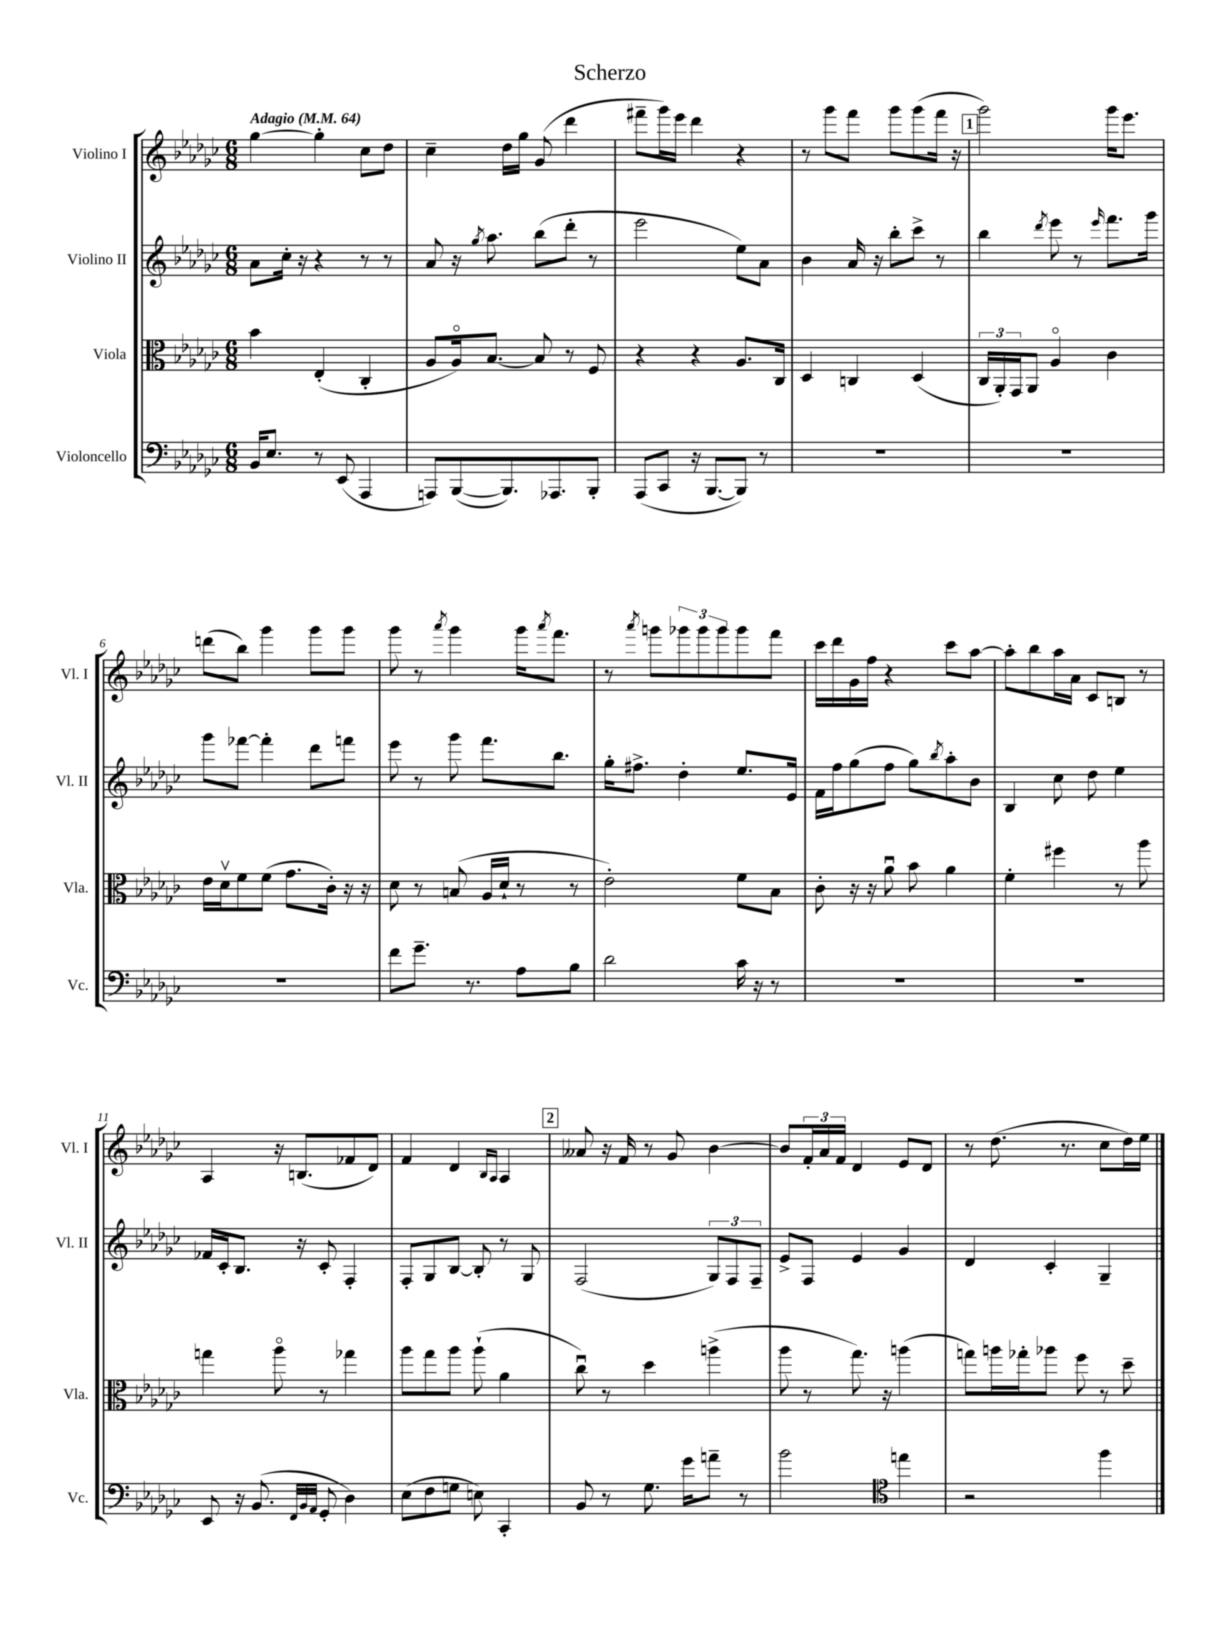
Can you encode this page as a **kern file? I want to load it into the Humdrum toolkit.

**kern	**kern	**kern	**kern
*part4	*part3	*part2	*part1
*staff4	*staff3	*staff2	*staff1
*I"Violoncello	*I"Viola	*I"Violino II	*I"Violino I
*I'Vc.	*I'Vla.	*I'Vl. II	*I'Vl. I
*clefF4	*clefC3	*clefG2	*clefG2
*k[b-e-a-d-g-c-]	*k[b-e-a-d-g-c-]	*k[b-e-a-d-g-c-]	*k[b-e-a-d-g-c-]
*M6/8	*M6/8	*M6/8	*M6/8
*MM64	*MM64	*MM64	*MM64
=1	=1	=1	=1
!	!	!	!LO:TX:a:B:t=Adagio
16BB-/KL	4b-\	8a-\L	[4gg-\
8.E-/J	.	.	.
.	.	16cc-'\Jk	.
.	.	16r	.
8r	(4E-'/	4r	4gg-'\]
(8EE-/	.	.	.
4AAA-/	4C-'/	8r	8cc-\L
.	.	8r	8dd-\J
=2	=2	=2	=2
8AAAn/L)	8A-/L	8a-/	4cc-~\
([8BBB-/	16A-/k)	16r	.
.	.	8qgg-/	.
.	[8.B-/J	8.aa-\	.
8.BBB-/])	.	.	16dd-\LL
.	.	.	16gg-\JJ
.	8B-/]	(8bb-\L	(8g-/
8.AAA-X/	.	.	.
.	8r	8ddd-'\J	4ddd-\
8BBB-'/J	8F/	8r	.
=3	=3	=3	=3
(8AAA-/L	4r	2eee-\	8fff#X~\L
8CC-/J	.	.	16ggg-\L)
.	.	.	16eee-\JJ
16r	4r	.	4ddd-\
[8.BBB-/L	.	.	.
8BBB-/J])	8.A-/L	8ee-\L)	4r
8r	.	8a-\J	.
.	16C-/Jk	.	.
=4	=4	=4	=4
2.r	4D-/	4b-\	8r
.	.	.	8ggg-\L
.	4Cn/	16a-/	8fff\J
.	.	16r	.
.	.	8bb-'\L	8ggg-\L
.	(4D-/	8ccc-^\J	(8ggg-\
.	.	8r	16fff\Jk
.	.	.	16r
!!LO:REH:place=s1:t=1
=5	=5	=5	=5
2.r	24C-/LL	4bb-\	2ggg-\)
.	24AA-'/)	.	.
.	24GG-/J	.	.
.	8AA-/J	.	.
.	.	8qddd-/	.
.	4A-/	8eee-\	.
.	.	8r	.
.	.	16qqeee-/	.
.	4c-\	8.fff\L	16ggg-\KL
.	.	.	8.eee-\J
.	.	16ggg-\Jk	.
!!LO:LB:g=z
=6	=6	=6	=6
2.r	16e-\LL	8ggg-\L	(8dddn\L
.	16d-v\J	.	.
.	8f\	[8fff-X\J	8bb-\J)
.	(8f\J	4fff-'\]	4ggg-\
.	8.g-\L	.	.
.	.	8ddd-\L	8ggg-\L
.	16c-'\Jk)	.	.
.	16r	8fffn\J	8ggg-\J
.	16r	.	.
=7	=7	=7	=7
8f\L	8d-\	8eee-\	8ggg-\
8.g-~\J	8r	8r	8r
.	.	.	8qaaa-/
.	(8Bn/	8ggg-\	4ggg-\
8.r	.	.	.
.	16A-/LL	8.fff\L	.
.	16d-`/JJ	.	.
8A-\L	8r	.	16ggg-\KL
.	.	.	8qaaa-/
.	.	8.bb-\J	8.fff\J
8B-\J	8r	.	.
=8	=8	=8	=8
2d-\	2e-'\)	16gg-'\KL	8r
.	.	8.ff#X^\J	.
.	.	.	8qaaa-/
.	.	.	8gggn\L
.	.	4dd-'\	12ggg-X\
.	.	.	12ggg-\
.	.	.	12ggg-\
16c-\	8f\L	8.ee-/L	8ggg-\
16r	.	.	.
8r	8B-\J	.	8fff\J
.	.	16e-/Jk	.
=9	=9	=9	=9
2.r	8c-'\	16f\LL	16ccc-\LL
.	.	16ff\J	16ddd-\
.	16r	(8gg-\	16g-\
.	16r	.	16ff\JJ
.	8a-u\	8ff\J	4r
.	8b-\	8gg-\L)	.
.	.	8qbb-/	.
.	4a-\	8aa-'\	8ccc-\L
.	.	8b-\J	[8aa-\J
=10	=10	=10	=10
2.r	4f'\	4B-/	8aa-'\L]
.	.	.	8bb-\
.	4ff#X\	8cc-\	16aa-\L
.	.	.	16a-\JJ
.	.	8dd-\	8c-/L
.	8r	4ee-\	8Bn/J
.	8aa-\	.	8r
!!LO:LB:g=z
=11	=11	=11	=11
8EE-/	4ggn\	16f-X/LL	4A-/
.	.	16c-'/J	.
16r	.	8.B-/J	.
(8.BB-/	.	.	.
.	8aa-\	.	16r
.	.	16r	(8.Bn/L
32qqFF/LLL	.	.	.
32qqBB-/	.	.	.
32qqAA-/JJJ	.	.	.
8GG-'/	8r	8c-'/	.
4D-\)	4gg-X\	4F'/	8f-X/
.	.	.	8d-/J)
=12	=12	=12	=12
(8E-\L	8aa-\L	8F'/L	4f/
8F\	8gg-\	8G-/	.
8Gn\J	8aa-\J	[8B-/J	4d-/
8En\)	(8aa-`\	8B-'/]	.
.	.	.	16qqB-/LL
.	.	.	16qqA-/JJ
4CC-'/	4a-\	8r	4A-/
.	.	8G-/	.
!!LO:REH:place=s1:t=2
=13	=13	=13	=13
8BB-/	8cc-u\)	(2F/	8a--X/
8r	8r	.	16r
.	.	.	16f/
8.G-\	4dd-\	.	8r
.	.	.	8g-/
16g-\KL	.	.	.
8an~\J	(4aan^\	12G-/L)	[4b-\
.	.	12F/	.
8r	.	.	.
.	.	12F~/J	.
=14	=14	=14	=14
2b-\	8aa-\	8e-^/L	8b-/L]
.	8r	8F/J	24f'/L
.	.	.	24a-/
.	.	.	24f/JJ
.	8.gg-\)	4e-/	4d-/
.	16r	.	.
*clefC4	*	*	*
4een\	(4aan\	4g-/	8e-/L
.	.	.	8d-/J
=15	=15	=15	=15
2r	8ggn\L)	4d-/	8r
.	16aan\L	.	(8.dd-\
.	16gg-X'\J	.	.
.	8aa-X\J	4c-'/	.
.	.	.	8.r
.	8ff\	.	.
4ff\	8r	4G-~/	8cc-\L
.	8dd-~\	.	16dd-\L)
.	.	.	16ee-\JJ
==	==	==	==
*-	*-	*-	*-
